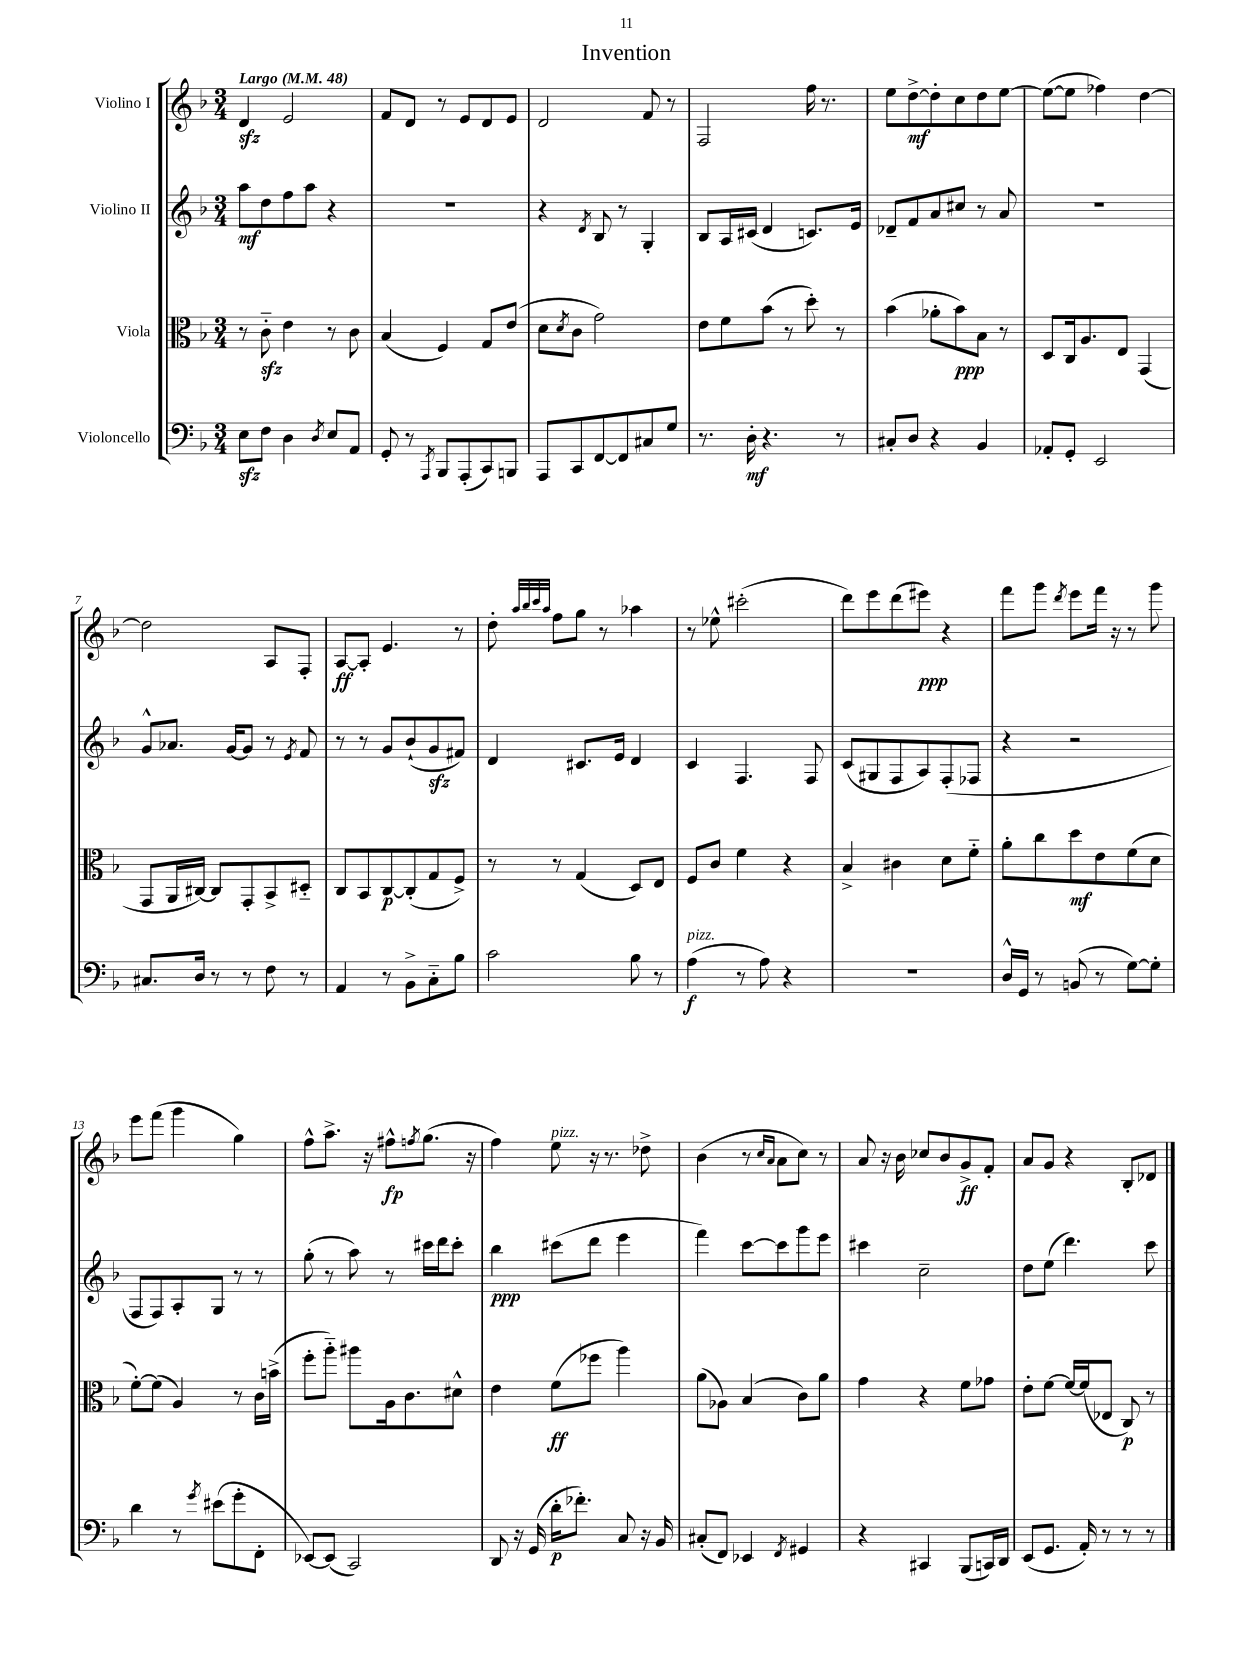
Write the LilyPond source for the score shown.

\header { title = "Invention" }
<<
\new StaffGroup <<
\new Staff = "s0" \with { instrumentName = "Violino I" } {
    \clef treble \key f \major \numericTimeSignature \time 3/4 \tempo "Largo" 4 = 48
    d'4\sfz e'2 |
    f'8 d'8 r8 e'8 d'8 e'8 |
    d'2 f'8 r8 |
    f2 f''16 r8. |
    e''8 d''8~->\mf d''8-. c''8 d''8 e''8~ |
    e''8~( e''8 fes''4) d''4~ |
    d''2 a8 f8-. |
    a8~\ff a8-. e'4. r8 |
    d''8-. \grace { a''32 bes''32 c'''32 a''32 } f''8 g''8 r8 aes''4 |
    r8 ees''8-^ cis'''2-.( |
    d'''8) e'''8 d'''8( eis'''8\ppp) r4 |
    f'''8 g'''8 \acciaccatura { d'''8 } e'''8 f'''16 r16 r8 g'''8 |
    e'''8 f'''8( g'''4 g''4) |
    f''8-^ a''8.-> r16 fis''8-^\fp \acciaccatura { f''8 } g''8.( r16 |
    f''4) e''8^\markup { \italic "pizz." } r16 r8. des''8-> |
    bes'4( r8 \grace { c''16 a'16 } a'8 c''8) r8 |
    a'8 r16 bes'16 ces''8 bes'8 g'8->\ff f'8-. |
    a'8 g'8 r4 bes8-. des'8 \bar "|." |
}
\new Staff = "s1" \with { instrumentName = "Violino II" } {
    \clef treble \key f \major \numericTimeSignature \time 3/4
    a''8\mf d''8 f''8 a''8 r4 |
    R2. |
    r4 \acciaccatura { d'8 } bes8 r8 g4-. |
    bes8 a16 cis'16( d'4 c'8.) e'16 |
    des'8-- f'8 a'8 cis''8 r8 a'8 |
    R2. |
    g'8-^ aes'8. g'16~ g'8 r8 \acciaccatura { e'8 } f'8 |
    r8 r8 g'8 bes'8-!( g'8\sfz fis'8) |
    d'4 cis'8. e'16 d'4 |
    c'4 f4. f8 |
    c'8( gis8 f8 a8) f8-.( fes8 |
    r4 r2 |
    f8 f8) a8-. g8 r8 r8 |
    g''8-.( r8 a''8) r8 cis'''16 d'''16 cis'''8-. |
    bes''4\ppp cis'''8( d'''8 e'''4 |
    f'''4) c'''8~ c'''8 g'''8 e'''8 |
    cis'''4 c''2-- |
    d''8 e''8( d'''4.) c'''8 \bar "|." |
}
\new Staff = "s2" \with { instrumentName = "Viola" } {
    \clef alto \key f \major \numericTimeSignature \time 3/4
    r8 c'8-_\sfz e'4 r8 c'8 |
    bes4( f4) g8 e'8( |
    d'8 \acciaccatura { d'8 } c'8 g'2) |
    e'8 f'8 bes'8( r8 d''8-.) r8 |
    bes'4( aes'8-. bes'8\ppp) bes8 r8 |
    d8 c16 a8. e8 g,4( |
    g,8 a,16 cis16~) cis8 g,8-. bes,8-> dis8-_ |
    c8 bes,8 c8~\p c8-.( g8 f8->) |
    r8 r8 g4( d8) e8 |
    f8 c'8 f'4 r4 |
    bes4-> cis'4 d'8 f'8-_ |
    a'8-. c''8 d''8\mf e'8 f'8( d'8 |
    f'8~-.) f'8( a4) r8 c'16 b'16->( |
    f''8-. a''8-_) ais''8 a16 c'8. dis'8-^ |
    e'4 f'8\ff( fes''8 a''4) |
    a'8( aes8) bes4( c'8) a'8 |
    g'4 r4 f'8 ges'8 |
    e'8-. f'8~ f'16~ f'16( ees8 c8\p) r8 \bar "|." |
}
\new Staff = "s3" \with { instrumentName = "Violoncello" } {
    \clef bass \key f \major \numericTimeSignature \time 3/4
    e8\sfz f8 d4 \acciaccatura { d8 } e8 a,8 |
    g,8-. r8 \acciaccatura { a,,8 } bes,,8 a,,8-.( c,8) b,,8 |
    a,,8 c,8 f,8~ f,8 cis8 g8 |
    r8. d16-.\mf r4. r8 |
    cis8-. d8 r4 bes,4 |
    aes,8-. g,8-. e,2 |
    cis8. d16 r8 r8 f8 r8 |
    a,4 r8 bes,8-> c8-_ bes8 |
    c'2 bes8 r8 |
    a4\f^\markup { \italic "pizz." }( r8 a8) r4 |
    R2. |
    d16-^ g,16 r8 b,8( r8 g8~) g8-. |
    d'4 r8 \acciaccatura { g'8 } eis'8( g'8-. f,8-. |
    ees,8~) ees,8( c,2) |
    d,8 r16 g,16( d'16-.\p fes'8.-.) c8 r16 bes,16 |
    cis8-.( f,8) ees,4 \acciaccatura { f,8 } gis,4 |
    r4 cis,4 bes,,8( c,16) d,16 |
    e,8( g,8. a,16-.) r8 r8 r8 \bar "|." |
}
>>
>>
